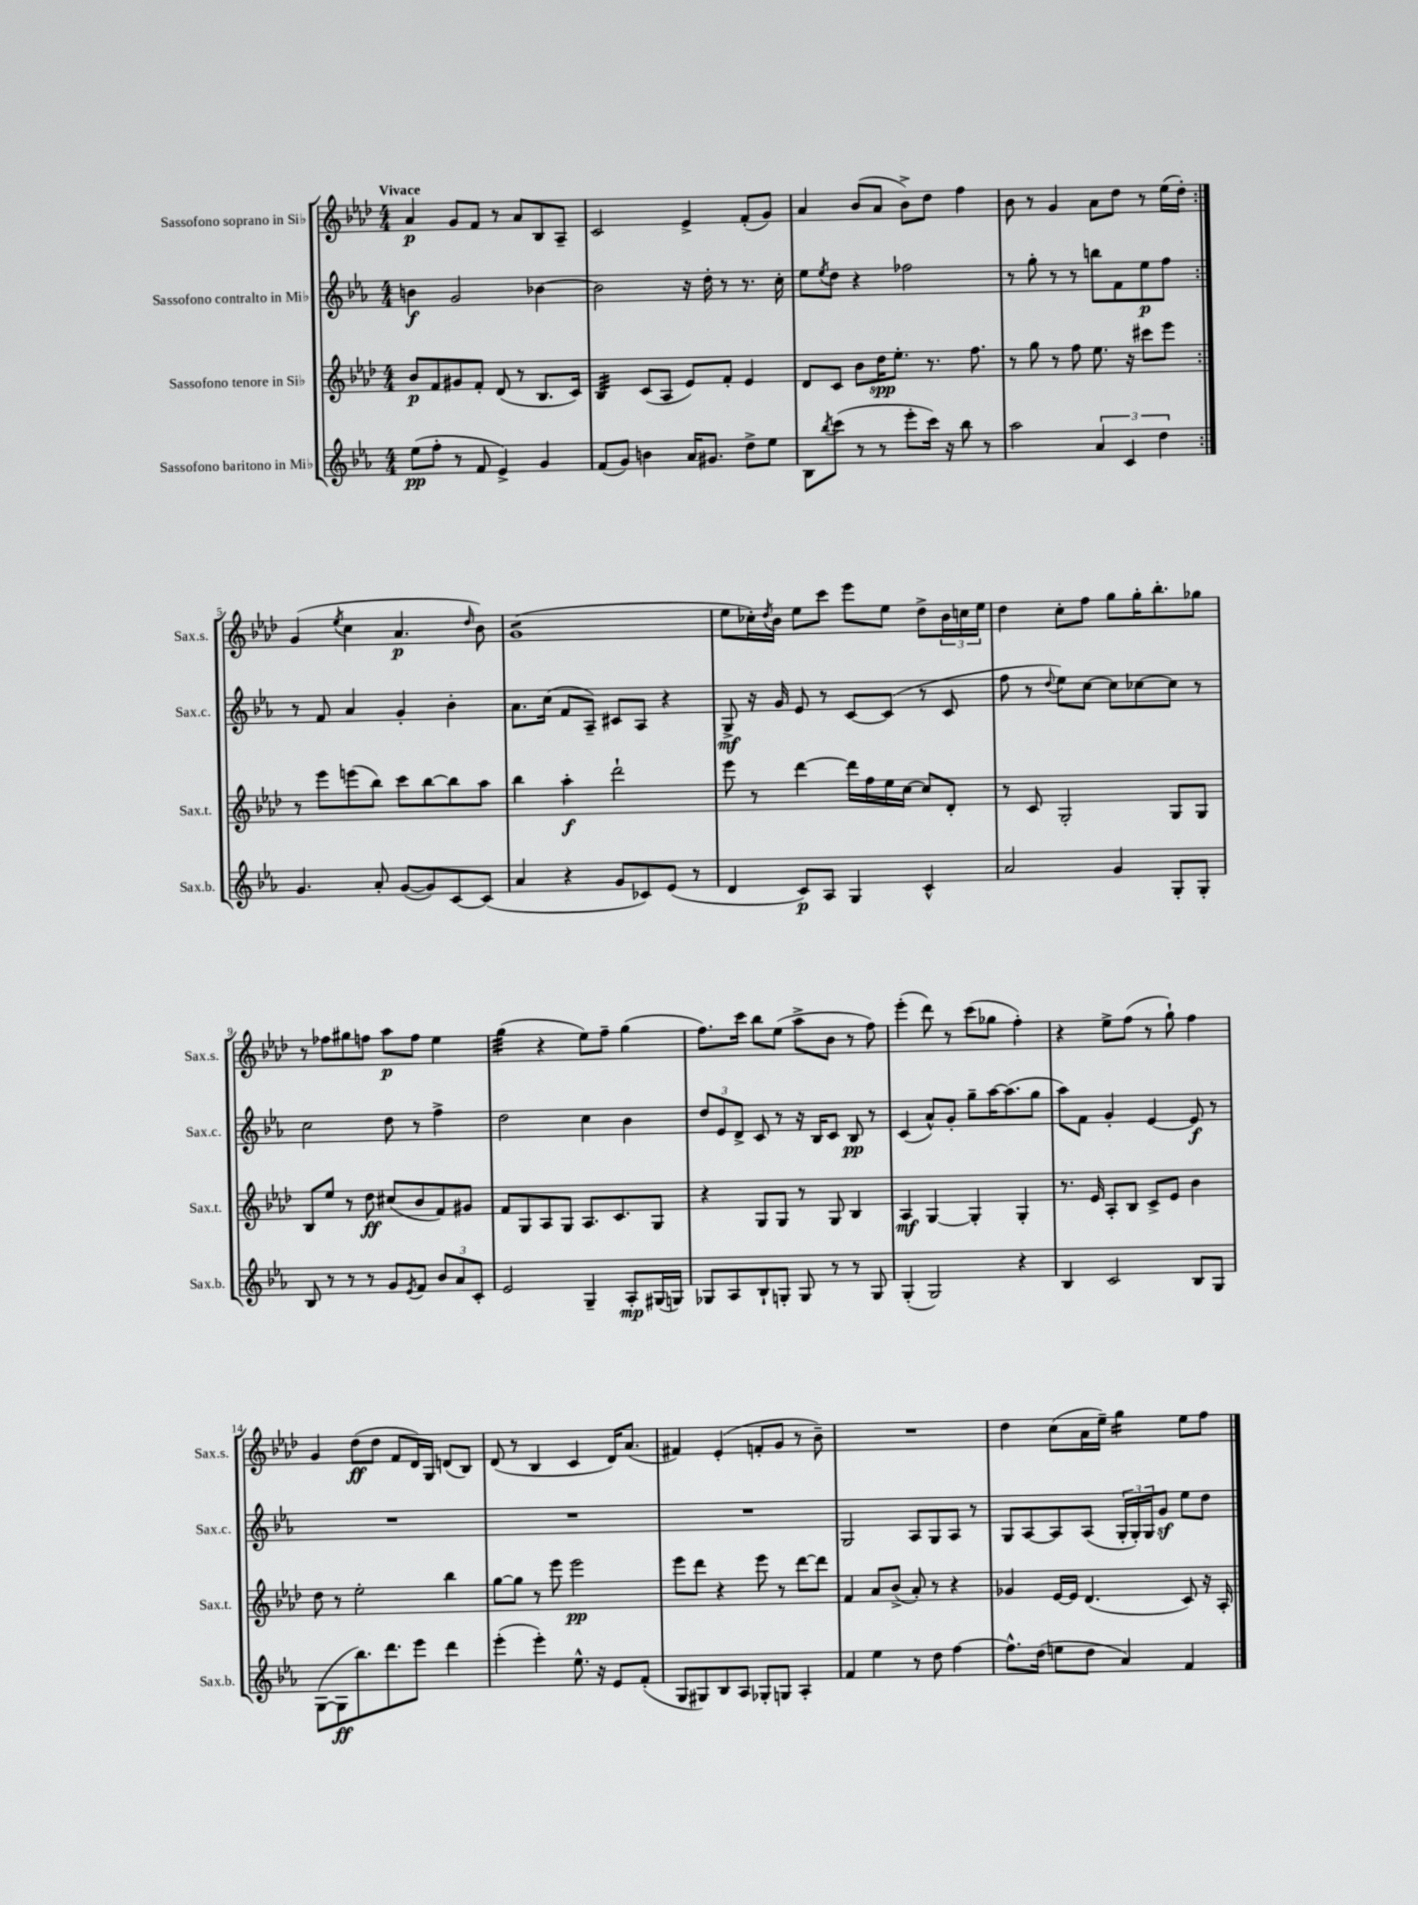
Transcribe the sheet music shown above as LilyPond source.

<<
\new StaffGroup <<
\new Staff = "s0" \with { instrumentName = "Sassofono soprano in Sib" shortInstrumentName = "Sax.s." } {
    \clef treble \key aes \major \numericTimeSignature \time 4/4 \tempo "Vivace"
    \repeat volta 2 { aes'4\p g'8 f'8 r8 aes'8 bes8 aes8-- |
    c'2 ees'4-> f'8-.( g'8) |
    aes'4 bes'8( aes'8 bes'8->) des''8 f''4 |
    bes'8 r8 g'4 aes'8 des''8 r8 ees''16( des''16-.) | }
    g'4( \acciaccatura { ees''8 } c''4 aes'4.\p \grace { des''16 } bes'8) |
    g'1:8( |
    ees''8 ces''16-.) \acciaccatura { des''8 } bes'16 ees''8 c'''8 ees'''8 ees''8 des''8-> \tuplet 3/2 { bes'16 c''16 ees''16 } |
    des''4 c''8-. f''8 g''8 g''16-. bes''8.-. ges''8 |
    r8 fes''8 gis''8 f''8 aes''8\p f''8 ees''4 |
    g''4:32( r4 ees''8) f''8-- g''4( |
    f''8.) c'''16 bes''8 ees''8( aes''8-> bes'8 r8 f''8) |
    ees'''4-.( des'''8) r8 c'''8( ges''8 f''4-.) |
    r4 ees''8-> f''8( r8 g''8-!) f''4 |
    g'4 des''8\ff( des''8 f'8 des'16) g16 d'8( bes8) |
    des'8( r8 bes4 c'4 des'16) aes'8.( |
    fis'4) ees'4-.( f'8-. g'8 r8 bes'8--) |
    R1 |
    des''4 c''8( aes'16 ees''16--) g''4:16 ees''8 f''8 \bar "|." |
}
\new Staff = "s1" \with { instrumentName = "Sassofono contralto in Mib" shortInstrumentName = "Sax.c." } {
    \clef treble \key ees \major \numericTimeSignature \time 4/4
    \repeat volta 2 { b'4\f g'2 bes'4~ |
    bes'2 r16 d''16-. r8 r8. c''16-. |
    ees''8 \acciaccatura { ees''8 } d''8 r4 fes''2 |
    r8 g''8-. r8 r8 b''8 f'8 ees''8\p f''8 | }
    r8 f'8 aes'4 g'4-. bes'4-. |
    aes'8. c''16( f'8 aes8--) cis'8 aes8 r4 |
    g8->\mf r16 g'16 ees'8 r8 c'8~ c'8( r8 c'8 |
    f''8 r8 \appoggiatura { d''8 } ees''8) c''8~ c''8 ces''8~ ces''8 r8 |
    c''2 d''8 r8 f''4-> |
    d''2 c''4 bes'4 |
    \tuplet 3/2 { d''8 ees'8 d'8-> } c'8 r8 r16 bes16 c'8 bes8\pp r8 |
    c'4( aes'8-^) g'8-. g''8-- aes''16~ aes''8.( g''8 |
    aes''8) f'8 g'4-. ees'4~ ees'8\f r8 |
    R1 |
    R1 |
    R1 |
    g2 aes8 g8 aes8 r8 |
    g8 aes8~ aes8 aes8( \tuplet 3/2 { g16-. g16-.) g16 } g'8\sf ees''8 d''8 \bar "|." |
}
\new Staff = "s2" \with { instrumentName = "Sassofono tenore in Sib" shortInstrumentName = "Sax.t." } {
    \clef treble \key aes \major \numericTimeSignature \time 4/4
    \repeat volta 2 { bes'8\p f'8 gis'8 f'8-. des'8( r8 bes8. c'16) |
    bes4:32 c'8( aes8 ees'8) f'8-. ees'4 |
    des'8 c'8 bes'8 des''16\spp ees''8.-. r8. f''8. |
    r8 g''8 r8 f''8 ees''8. r16 cis'''8 ees'''8 | }
    r8 ees'''8 e'''8( bes''8) c'''8 bes''8~ bes''8 aes''8 |
    bes''4 aes''4-.\f des'''2-! |
    ees'''8 r8 des'''4~ des'''16 f''16 ees''16 c''16~ c''8 des'8-. |
    r8 c'8 g2-. g8 g8 |
    bes8 ees''8 r8 des''8\ff cis''8( bes'8 f'8) gis'8 |
    f'8 g8 aes8 g8 aes8. c'8. g8 |
    r4 g8 g8 r8 g8 bes4 |
    aes4\mf g4~ g4-. g4-. |
    r8. ees'16 aes8-. bes8 c'8-> ees'8 bes'4 |
    des''8 r8 ees''2-. bes''4 |
    g''8~ g''8 r8 ees'''8 ees'''2\pp |
    ees'''8 des'''8 r4 ees'''8 r8 des'''8~ des'''8 |
    f'4 aes'8 bes'8->( aes'8-.) r8 r4 |
    ges'4 ees'16~ ees'16 des'4.( c'8) r16 aes16-. \bar "|." |
}
\new Staff = "s3" \with { instrumentName = "Sassofono baritono in Mib" shortInstrumentName = "Sax.b." } {
    \clef treble \key ees \major \numericTimeSignature \time 4/4
    \repeat volta 2 { ees''8\pp( f''8-. r8 f'8 ees'4->) g'4 |
    f'8( g'8) b'4 aes'16 gis'8. d''8-> ees''8 |
    bes8 \acciaccatura { bes''8 } c'''8( r8 r8 ees'''8-. c'''16) r16 bes''8 r8 |
    aes''2 \tuplet 3/2 { aes'4 c'4 d''4 } | }
    g'4. aes'8-. g'8~( g'8) c'8~ c'8( |
    aes'4 r4 g'8 ces'8) ees'8( r8 |
    d'4 c'8\p) aes8 g4 c'4-^ |
    aes'2 g'4 g8-. g8-. |
    bes8 r8 r8 r8 g'8 \acciaccatura { ees'8 } f'8 \tuplet 3/2 { bes'8 aes'8 c'8-. } |
    ees'2 g4-- aes8-.\mp gis16( g16) |
    ges8 aes8 bes8-! g8-. g8 r8 r8 g8 |
    g4-.( g2) r4 |
    bes4 c'2 bes8 g8 |
    g8~( g8\ff bes''8.) d'''8. ees'''8 d'''4 |
    ees'''4-.( ees'''4-.) ees''8.-^ r16 ees'8 f'8-.( |
    g8 gis8) bes8 aes8 ges8-. g8 aes4-. |
    f'4 ees''4 r8 d''8 f''4~ |
    f''8.-^ d''16( e''8 d''8 aes'4) f'4 \bar "|." |
}
>>
>>
